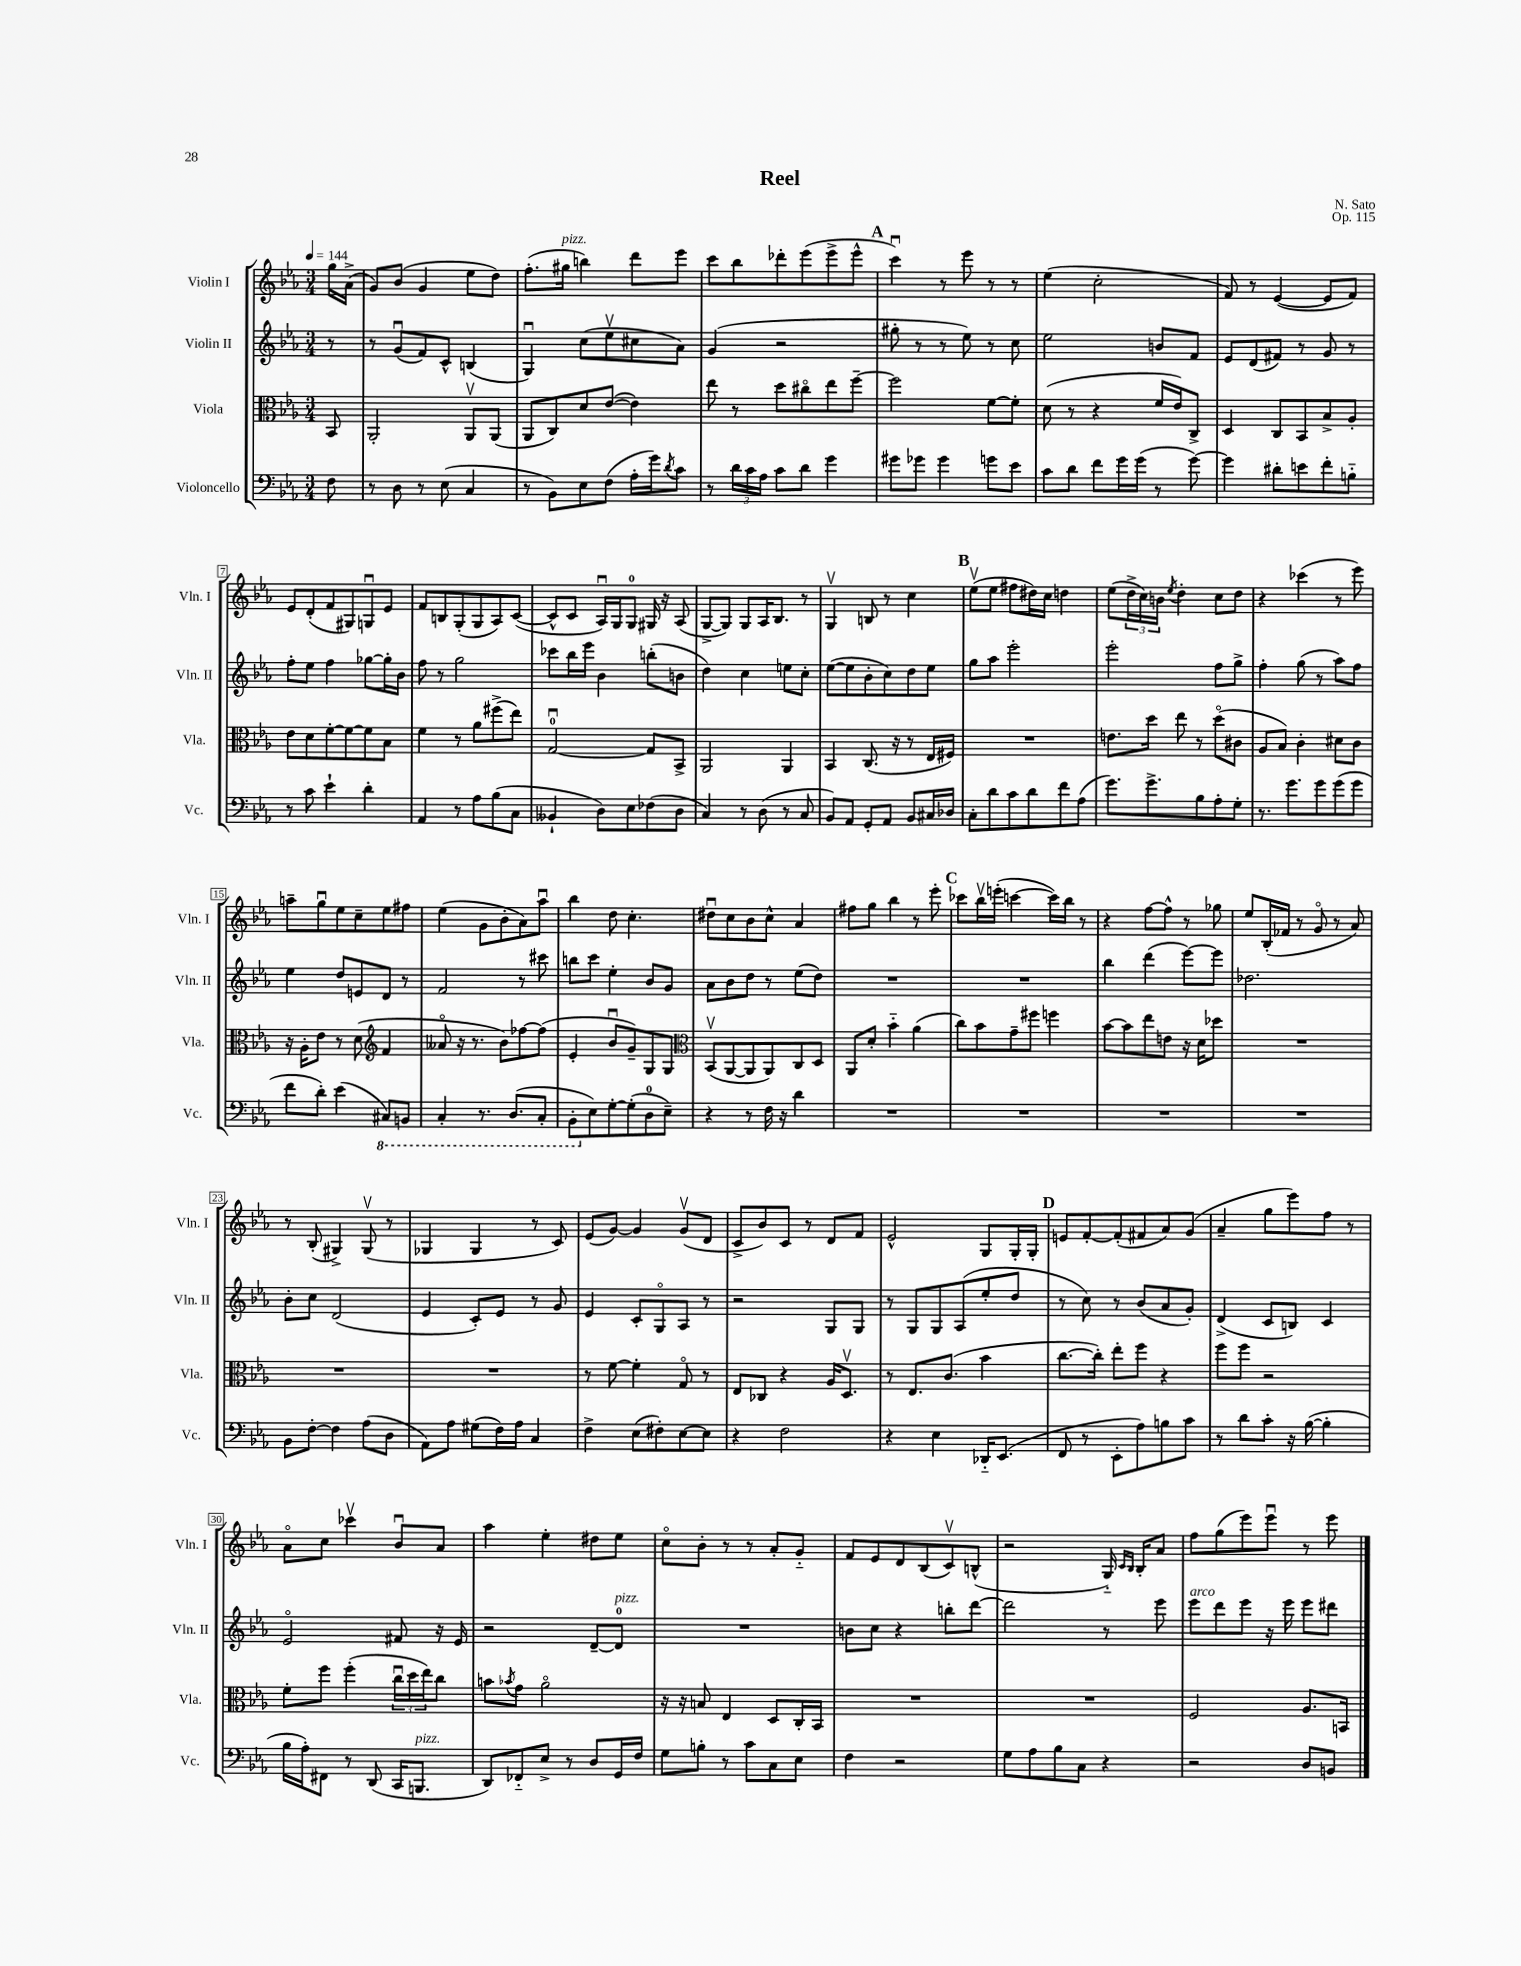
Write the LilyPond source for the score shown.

\header { title = "Reel" composer = "N. Sato" opus = "Op. 115" }
<<
\new StaffGroup <<
\new Staff = "s0" \with { instrumentName = "Violin I" shortInstrumentName = "Vln. I" } {
    \clef treble \key ees \major \numericTimeSignature \time 3/4 \partial 8 \tempo 4 = 144
    g''16 aes'16->( |
    g'8) bes'8( g'4 ees''8 d''8) |
    f''8.-.( gis''16^\markup { \italic "pizz." } b''4) d'''8 ees'''8 |
    c'''8 bes''8 des'''8-. ees'''8( ees'''8-> ees'''8-^ |
    \mark \markup { \bold "A" } c'''4\downbow) r8 ees'''8 r8 r8 |
    ees''4( c''2-. |
    f'8) r8 ees'4~( ees'8 f'8) |
    ees'8 d'8-.( f'8 gis8) g8\downbow ees'8 |
    f'8 b8 g8-.( g8 aes8) c'8~( |
    c'8-^ c'8 aes16\downbow) g16 g8-0 gis16 r16 aes8( |
    g8~-> g8) g8 aes16 bes8. r8 |
    g4\upbow b8 r8 c''4 |
    \mark \markup { \bold "B" } ees''8\upbow( ees''8 fis''8 dis''16) c''16 d''4 |
    ees''8( \tuplet 3/2 { d''16-> c''16) b'16 } \acciaccatura { ees''8 } d''4-. c''8 d''8 |
    r4 ces'''4( r8 ees'''8) |
    a''8-- g''8\downbow ees''8 c''8-- ees''8 fis''8 |
    ees''4( g'8 bes'8-. aes'8) aes''8\downbow |
    bes''4 d''8 c''4.-. |
    dis''8\downbow c''8 bes'8 c''8-^ aes'4 |
    fis''8 g''8 bes''4 r8 ees'''8-. |
    \mark \markup { \bold "C" } ces'''8 bes''16\upbow e'''16-.( c'''4~ c'''16) bes''16 r8 |
    r4 f''8~ f''8-^ r8 ges''8 |
    ees''8 bes16-.( fes'16 r8 g'8\flageolet r8 aes'8) |
    r8 bes8-.( gis4->) gis8\upbow( r8 |
    ges4 ges4 r8 c'8) |
    ees'8( g'8~) g'4 g'8\upbow( d'8 |
    c'8-> bes'8) c'8 r8 d'8 f'8 |
    ees'2-^ g8 g16-. g16-. |
    \mark \markup { \bold "D" } e'8 f'8~-. f'8-.( fis'8 aes'8) g'8( |
    aes'4-- g''8 ees'''8) f''8 r8 |
    aes'8\flageolet c''8 ces'''4\upbow bes'8\downbow aes'8 |
    aes''4 ees''4-. dis''8 ees''8 |
    c''8\flageolet bes'8-. r8 r8 aes'8-. g'8-_ |
    f'8 ees'8 d'8 bes8( c'8\upbow) b8-^( |
    r2 g16-_) \grace { c'16 bes16 } bes16-. aes'8 |
    f''8 g''8( ees'''8) ees'''8\downbow r8 ees'''8 \bar "|." |
}
\new Staff = "s1" \with { instrumentName = "Violin II" shortInstrumentName = "Vln. II" } {
    \clef treble \key ees \major \numericTimeSignature \time 3/4 \partial 8
    r8 |
    r8 g'8\downbow( f'8) c'8-^ b4( |
    g4\downbow) c''8( ees''8\upbow cis''8 aes'8) |
    g'4( r2 |
    \mark \markup { \bold "A" } gis''8-. r8 r8 ees''8) r8 c''8 |
    ees''2 b'8 f'8 |
    ees'8 d'8( fis'8) r8 g'8 r8 |
    f''8-. ees''8 f''4 ges''8~ ges''16-. bes'16 |
    f''8 r8 g''2 |
    ces'''8 bes''16 ees'''16 bes'4 b''8-.( b'8 |
    d''4) c''4 e''8 c''8-. |
    ees''8~( ees''8 bes'8-. c''8) d''8 ees''8 |
    \mark \markup { \bold "B" } g''8 aes''8 ees'''2-. |
    ees'''2-. f''8 g''8-> |
    f''4-. g''8( r8 aes''8) f''8 |
    ees''4 d''8 e'8 d'8 r8 |
    f'2 r8 cis'''8 |
    b''8 c'''8 ees''4-. bes'8 g'8 |
    aes'8 bes'8 d''8 r8 ees''8( d''8) |
    R2. |
    \mark \markup { \bold "C" } R2. |
    bes''4 d'''4( ees'''8~) ees'''8 |
    des''2. |
    bes'8-. c''8 d'2( |
    ees'4 c'8-.) ees'8 r8 g'8 |
    ees'4 c'8-. g8\flageolet aes8 r8 |
    r2 g8 g8 |
    r8 g8 g8 aes8( ees''8-. d''8 |
    \mark \markup { \bold "D" } r8 c''8) r8 bes'8( aes'8 g'8-.) |
    d'4->( c'8 b8) c'4 |
    ees'2\flageolet fis'8 r16 ees'16 |
    r2 d'8~-- d'8-0^\markup { \italic "pizz." } |
    R2. |
    b'8 c''8 r4 b''8-. d'''8~ |
    d'''2 r8 ees'''8 |
    ees'''8^\markup { \italic "arco" } d'''8 ees'''8 r16 ees'''16 ees'''8 dis'''8 \bar "|." |
}
\new Staff = "s2" \with { instrumentName = "Viola" shortInstrumentName = "Vla." } {
    \clef alto \key ees \major \numericTimeSignature \time 3/4 \partial 8
    bes,8 |
    aes,2-. aes,8\upbow aes,8( |
    aes,8 c8) d'8 ees'8~( ees'4) |
    ees''8 r8 d''8 cis''8\flageolet ees''8 f''8~-- |
    \mark \markup { \bold "A" } f''2 f'8~ f'8-. |
    d'8( r8 r4 f'16 ees'16) c8-> |
    d4 c8 bes,8 bes8-> aes8-. |
    ees'8 d'8 f'8~-. f'8~ f'8 bes8 |
    f'4 r8 aes'8 fis''8->( ees''8) |
    g2-0~\downbow g8 bes,8-> |
    aes,2 aes,4 |
    bes,4 c8.( r16 r8 ees16 fis16) |
    \mark \markup { \bold "B" } R2. |
    e'8. d''16 ees''8 r8 d''8\flageolet( cis'8 |
    aes8 bes8) c'4-. dis'8 c'8 |
    r16 aes16-. ees'8 r8 d'8( \clef treble f'4 |
    aeses'8\flageolet r16 r8. bes'8) fes''8~ fes''8( |
    ees'4-. bes'8\downbow g'8--) g8 g8 |
    \clef alto bes,8\upbow( aes,8~ aes,8 aes,8) c8 d8 |
    aes,8 d'8-. bes'4-_ aes'4( |
    \mark \markup { \bold "C" } c''8) bes'8 g'8-- fis''8 f''4 |
    bes'8~ bes'8 ees''8 e'8 r16 d'16 des''8 |
    R2. |
    R2. |
    R2. |
    r8 f'8~ f'4-. g8\flageolet r8 |
    ees8 ces8 r4 aes16 d8.\upbow |
    r8 ees8. c'8.( bes'4 |
    \mark \markup { \bold "D" } c''8.~ c''16-.) ees''8-. f''8 r4 |
    f''8 f''8 r2 |
    f'8-. f''8 f''4-.( \tuplet 3/2 { c''16\downbow d''16 ees''16) } c''8 |
    b'8 \acciaccatura { bes'8 } g'8 aes'2\flageolet |
    r16 r16 b8 ees4 d8 c16-. bes,16 |
    R2. |
    R2. |
    f2 aes8. b,16 \bar "|." |
}
\new Staff = "s3" \with { instrumentName = "Violoncello" shortInstrumentName = "Vc." } {
    \clef bass \key ees \major \numericTimeSignature \time 3/4 \partial 8
    f8 |
    r8 d8 r8 ees8( c4 |
    r8 bes,8) ees8 f8( aes16-. g'16) \acciaccatura { d'8 } c'8 |
    r8 \tuplet 3/2 { d'16 c'16 aes16 } c'8 d'8 g'4 |
    \mark \markup { \bold "A" } gis'8 ges'8 ges'4 g'8 ees'8 |
    c'8 d'8 f'8 g'16 g'16( r8 g'8~) |
    g'4 dis'8-. e'8 f'8-. b8-_ |
    r8 c'8 ees'4-! d'4-. |
    aes,4 r8 aes8 bes8( c8 |
    beses,4-! d8) ees8 fes8( d8 |
    c4) r8 d8( r8 c8 |
    bes,8) aes,8 g,8-. aes,8 bes,8 cis16 des16 |
    \mark \markup { \bold "B" } c8-. d'8 c'8 d'8 f'8 aes8( |
    g'8.) g'8.-> bes8 aes8-. g8-. |
    r8. g'8. g'8 g'8( g'8 |
    f'8 d'8-.) ees'4( \ottava #-1 cis,8) b,,8 |
    c,4-. r8. d,8.( c,8-. |
    bes,,8-. \ottava #0 ees8) g8~-. g8-.( d8-0 ees8--) |
    r4 r8 f16 r16 d'4 |
    R2. |
    \mark \markup { \bold "C" } R2. |
    R2. |
    R2. |
    bes,8 f8~-. f4 aes8( d8 |
    aes,8) aes8 gis8( f16) aes16 c4 |
    f4-> ees8( fis8-.) ees8~ ees8 |
    r4 f2 |
    r4 ees4 des,16-_ ees,8.( |
    \mark \markup { \bold "D" } f,8 r8 ees,8-. aes8) b8 c'8 |
    r8 d'8 c'8-. r16 bes16~( bes4-. |
    bes16 aes16-.) fis,8 r8 d,8( c,16 b,,8.^\markup { \italic "pizz." } |
    d,8) fes,8-_ ees8-> r8 d8 g,16 f16 |
    g8 b8-. r8 c'8 c8 ees8 |
    f4 r2 |
    g8 aes8 bes8 c8 r4 |
    r2 d8 b,8 \bar "|." |
}
>>
>>
\layout { \context { \Score \override BarNumber.stencil = #(make-stencil-boxer 0.1 0.3 ly:text-interface::print) } }
